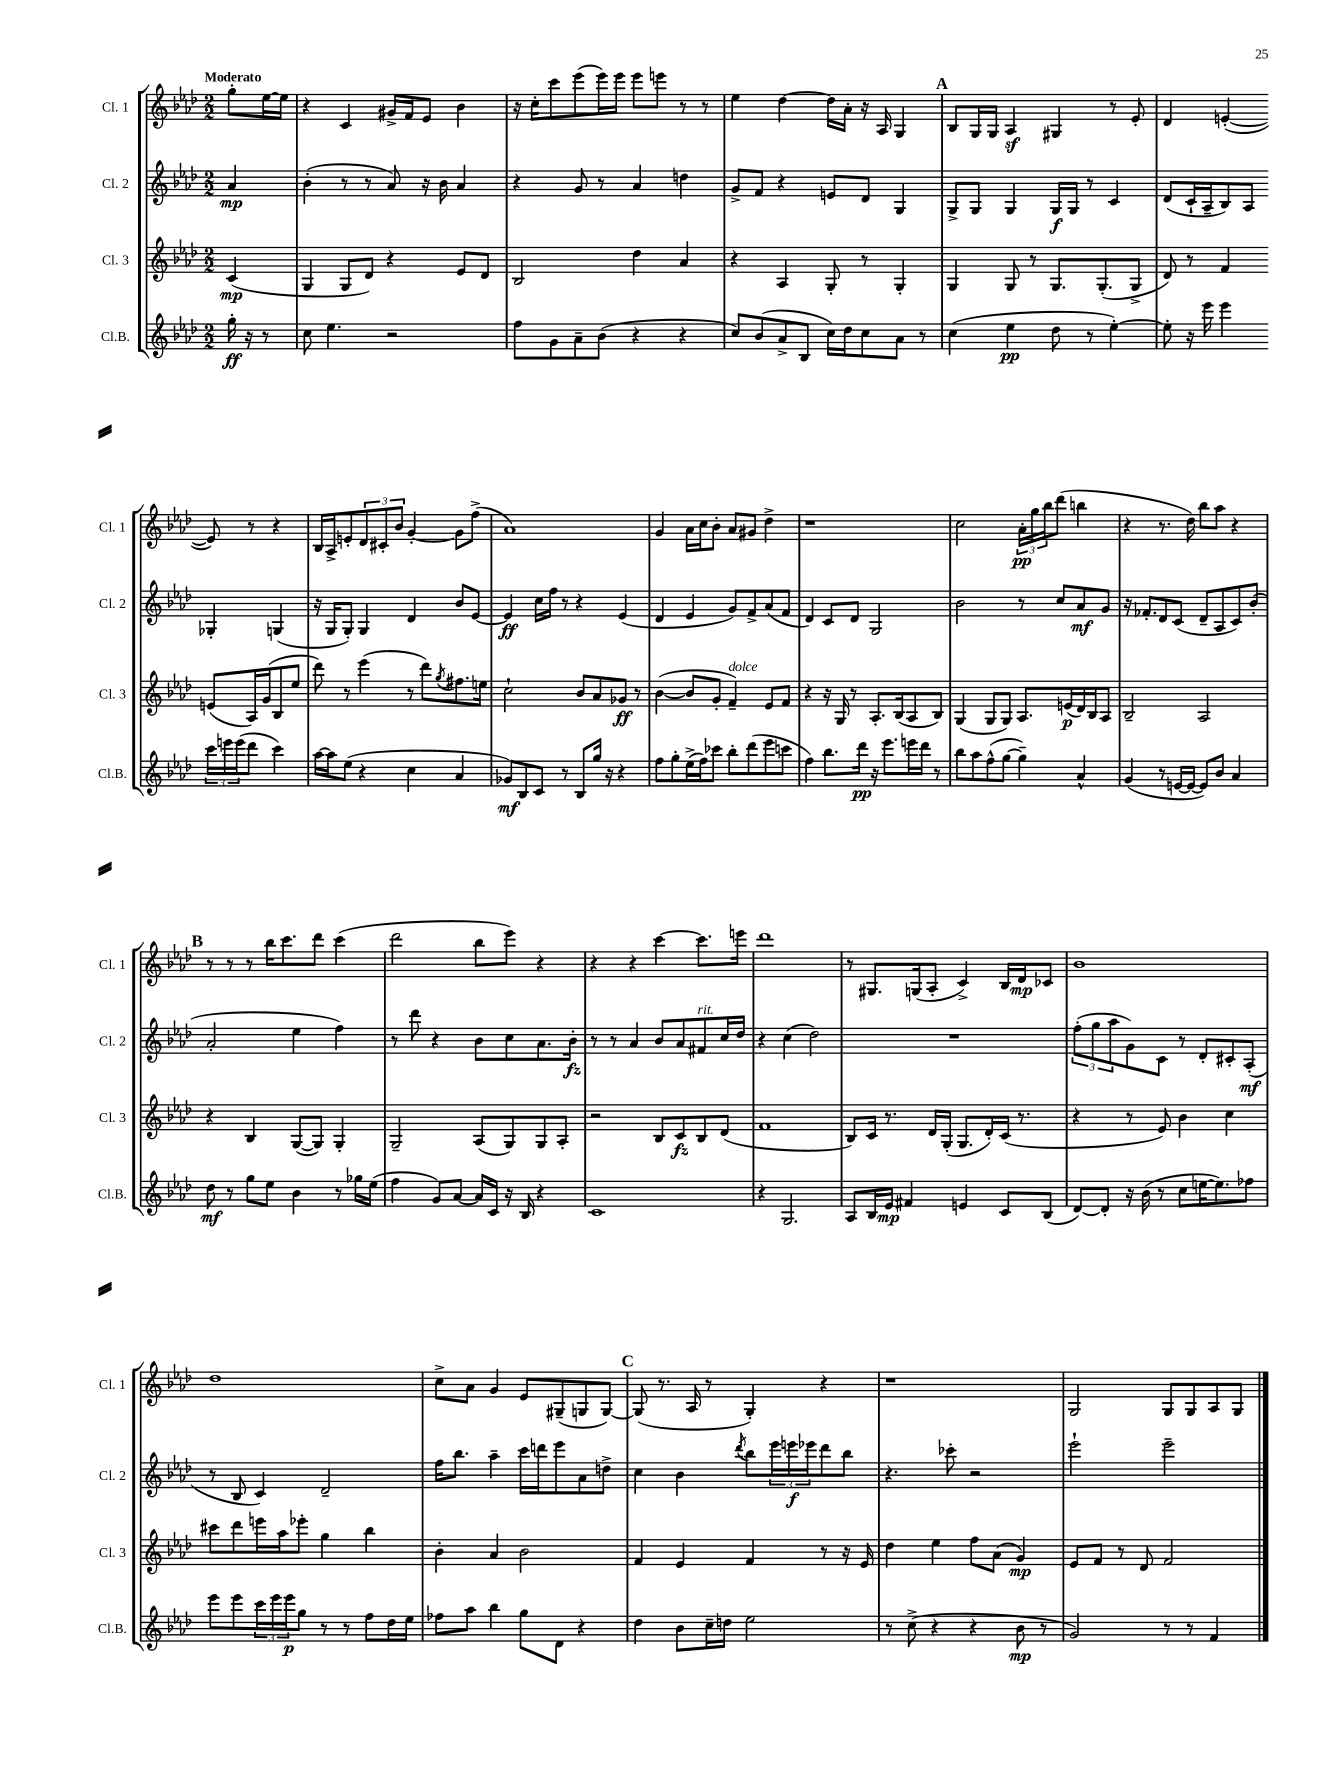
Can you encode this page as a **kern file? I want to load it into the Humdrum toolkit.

**kern	**kern	**kern	**kern
*staff4	*staff3	*staff2	*staff1
*clefG2	*clefG2	*clefG2	*clefG2
*k[b-e-a-d-]	*k[b-e-a-d-]	*k[b-e-a-d-]	*k[b-e-a-d-]
*M2/2	*M2/2	*M2/2	*M2/2
16gg'	(4c	4a-	8gg'
16r	.	.	.
8r	.	.	[16ee-
.	.	.	16ee-]
=	=	=	=
8cc	4G	(4b-'	4r
4.ee-	.	.	.
.	8G	8r	4c
.	8d-)	8r	.
2r	4r	8a-)	16g#^
.	.	.	16f
.	.	16r	8e-
.	.	16b-	.
.	8e-	4a-	4b-
.	8d-	.	.
=	=	=	=
8ff	2B-	4r	16r
.	.	.	16cc'
8g	.	.	8ccc
8a-~	.	8g	(8eee-
(8b-	.	8r	16eee-)
.	.	.	16eee-
4r	4dd-	4a-	8eee-
.	.	.	8eee
4r	4a-	4dd	8r
.	.	.	8r
=	=	=	=
8cc)	4r	8g^	4ee-
(8b-	.	8f	.
8a-^	4A-	4r	[4dd-
8B-	.	.	.
16cc)	8G'	8e	16dd-]
16dd-	.	.	16a-'
8cc	8r	8d-	16r
.	.	.	16A-
8a-	4G'	4G	4G
8r	.	.	.
=	=	=	=
(4cc	4G	8G^	8B-
.	.	8G	16G
.	.	.	16G
4ee-	8G	4G	4A-
.	8r	.	.
8dd-	8.G	16G	4G#
.	.	16G	.
8r	.	8r	.
.	(8.G'	.	.
[4ee-')	.	4c	8r
.	8G^	.	8e-'
=	=	=	=
8ee-']	8d-)	(8d-	4d-
16r	8r	16c`	.
16eee-	.	16A-~	.
4eee-	4f	8B-)	([4e'
.	.	8A-	.
24ccc	(8e	4G-'	8e])
24eee	.	.	.
(24eee	.	.	.
8ddd-	16A-)	.	8r
.	(16g	.	.
4ccc)	8B-	(4G	4r
.	8ee-	.	.
=	=	=	=
[16aa-	8ddd-)	16r	16B-
16aa-]	.	16G	16A-^
(8ee-	8r	8G')	8e'
4r	(4eee-	4G	12d-
.	.	.	12c#'
.	.	.	12b-
4cc	8r	4d-	[4g'
.	8ddd-)	.	.
.	8qgg	.	.
4a-	8.ff#	8b-	8g]
.	.	[8e-	(8ff^
.	16ee	.	.
=	=	=	=
8g-)	2cc`	4e-]	1a-)
8B-	.	.	.
8c	.	16cc	.
.	.	16ff	.
8r	.	8r	.
8B-	8b-	4r	.
16gg	8a-	.	.
16r	.	.	.
4r	8g-	(4e-	.
.	8r	.	.
=	=	=	=
8ff	([4b-	4d-	4g
8gg'	.	.	.
(16ee-^	8b-]	4e-	16a-
16ff)	.	.	16cc
8ccc-	8g'	.	8b-'
8bb-'	4f~)	8g)	8a-
(8ddd-	.	8f^	8g#
8eee-	8e-	(8a-	4dd-^
8ccc	8f	8f	.
=	=	=	=
4ff)	4r	4d-)	1r
8.bb-	16r	8c	.
.	16G	.	.
.	8r	8d-	.
16ddd-	.	.	.
16r	8.A-'	2G	.
8.eee-	.	.	.
.	(16B-	.	.
16eee	8A-	.	.
16ddd-	.	.	.
8r	8B-)	.	.
=	=	=	=
8bb-	(4G	2b-	2cc
8aa-	.	.	.
(8ff^^	8G	.	.
[8gg	8G)	.	.
4gg~])	8.A-	8r	24a-'
.	.	.	24gg
.	.	.	24bb-
.	.	8cc	(8ddd-
.	(16e	.	.
4a-^^	16d-)	8a-	4bb
.	16B-	.	.
.	8A-	8g	.
=	=	=	=
(4g	2B-~	16r	4r
.	.	8.f-'	.
8r	.	8d-	8.r
[16e	.	(8c	.
16e_	.	.	16dd-)
8e])	2A-	8d-~	8bb-
8b-	.	8A-	8aa-
4a-	.	8c)	4r
.	.	(8b-'	.
=	=	=	=
8dd-	4r	2a-'	8r
8r	.	.	8r
8gg	4B-	.	8r
8ee-	.	.	16bb-
.	.	.	8.ccc
4b-	([8G	4ee-	.
.	8G])	.	8ddd-
8r	4G'	4ff)	(4ccc
16gg-	.	.	.
(16ee-	.	.	.
=	=	=	=
4ff	2G~	8r	2ddd-
.	.	8ddd-	.
8g)	.	4r	.
[8a-	.	.	.
16a-]	(8A-	8b-	8bb-
16c	.	.	.
16r	8G)	8cc	8eee-)
16B-	.	.	.
4r	8G	8.a-	4r
.	8A-'	.	.
.	.	16b-'	.
=	=	=	=
1c	2r	8r	4r
.	.	8r	.
.	.	4a-	4r
.	8B-	8b-	[4ccc
.	8c	8a-	.
.	8B-	8f#	8.ccc]
.	(8d-	16cc	.
.	.	16dd-	16eee
=	=	=	=
4r	1f	4r	1ddd-
2.G	.	(4cc	.
.	.	2dd-)	.
=	=	=	=
8A-	8B-)	1r	8r
16B-	16c	.	8.G#
16e-	8.r	.	.
4f#	.	.	.
.	.	.	(16G
.	16d-	.	8A-'
.	(16G'	.	.
4e	8.G	.	4c^)
.	16d-')	.	.
8c	(16c	.	16B-
.	8.r	.	16d-
(8B-	.	.	8c-
=	=	=	=
[8d-)	4r	(12ff'	1b-
.	.	12gg	.
8d-']	.	.	.
.	.	12aa-	.
16r	8r	8g)	.
(16b-	.	.	.
8r	8e-)	8c	.
8cc	4b-	8r	.
[16ee	.	8d-'	.
8.ee])	.	.	.
.	4cc	8c#'	.
8ff-	.	(8A-'	.
=	=	=	=
8eee-	8ccc#	8r	1dd-
8eee-	8ddd-	8B-	.
24ccc	16eee	4c)	.
24eee-	.	.	.
.	16aa-	.	.
24eee-	.	.	.
8gg	8eee-'	.	.
8r	4gg	2d-~	.
8r	.	.	.
8ff	4bb-	.	.
16dd-	.	.	.
16ee-	.	.	.
=	=	=	=
8ff-	4b-'	16ff	8cc^
.	.	8.bb-	.
8aa-	.	.	8a-
4bb-	4a-	4aa-~	4g
8gg	2b-	16ccc	8e-
.	.	16ddd	.
8d-	.	8eee-	(8G#~
4r	.	8a-	8G
.	.	8dd^	[8G)
=	=	=	=
4dd-	4f	4cc	(8G]
.	.	.	8.r
8b-	4e-	4b-	.
.	.	.	16A-
16cc~	.	.	8r
16dd	.	.	.
.	.	8qddd-	.
2ee-	4f	8bb-	4G')
.	.	24eee-	.
.	.	24eee	.
.	.	24eee-	.
.	8r	8ddd-	4r
.	16r	8bb-	.
.	16e-	.	.
=	=	=	=
8r	4dd-	4.r	1r
(8cc^	.	.	.
4r	4ee-	.	.
.	.	8ccc-'	.
4r	8ff	2r	.
.	(8a-	.	.
8b-	4g)	.	.
8r	.	.	.
=	=	=	=
2g)	8e-	2eee-`	2G
.	8f	.	.
.	8r	.	.
.	8d-	.	.
8r	2f	2eee-~	8G
8r	.	.	8G
4f	.	.	8A-
.	.	.	8G
==	==	==	==
*-	*-	*-	*-
